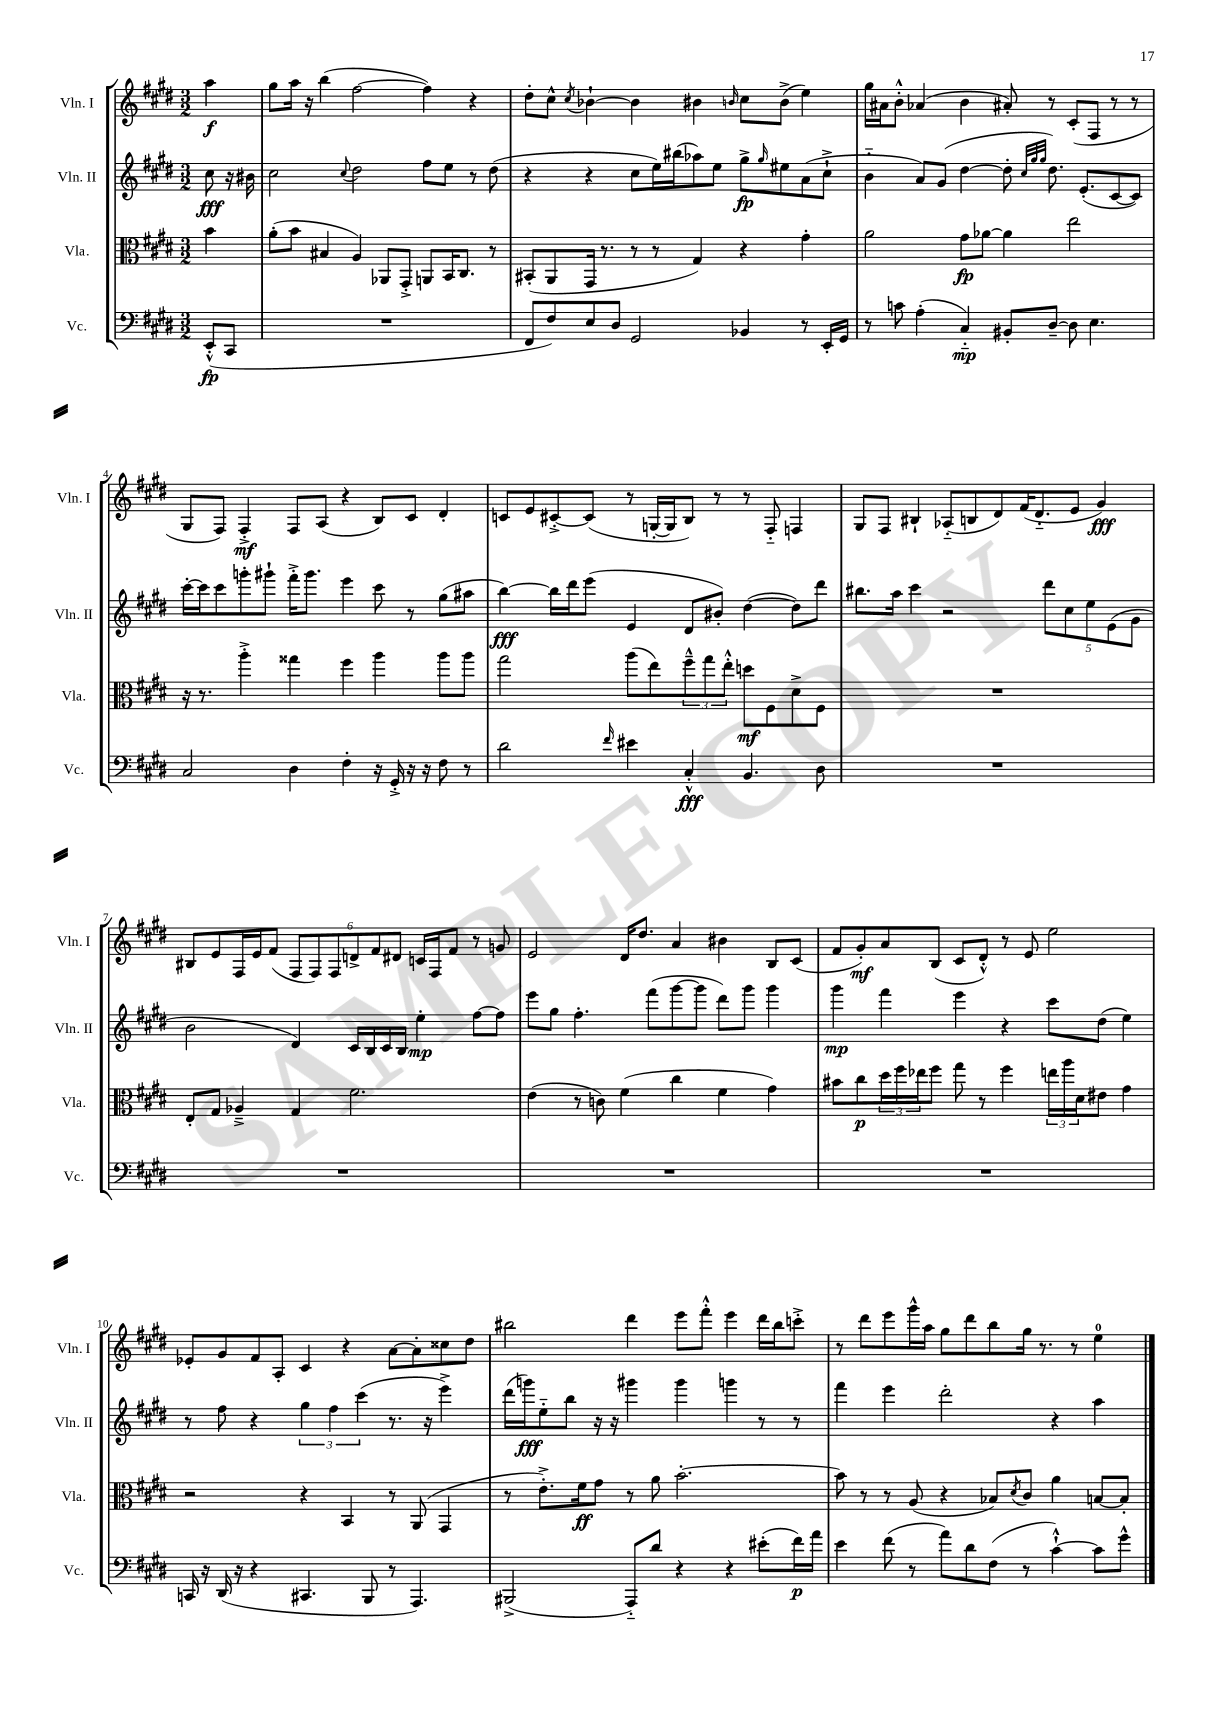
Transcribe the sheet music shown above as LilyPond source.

<<
\new StaffGroup <<
\new Staff = "s0" \with { instrumentName = "Vln. I" shortInstrumentName = "Vln. I" } {
    \clef treble \key e \major \numericTimeSignature \time 3/2 \partial 4
    a''4\f |
    gis''8 a''16 r16 b''4( fis''2~ fis''4) r4 |
    dis''8-. cis''8-^ \acciaccatura { cis''8 } bes'4~-! bes'4 bis'4 \grace { b'16 } cis''8 b'8->( e''4) |
    gis''16 ais'16 b'8-.-^ aes'4( b'4 ais'8-.) r8 cis'8-.( fis8 r8 r8 |
    gis8 fis8) fis4-.->\mf fis8 a8( r4 b8) cis'8 dis'4-. |
    c'8 e'8 cis'8~-.-> cis'8( r8 g16~-. g16 b8) r8 r8 fis8-_ f4 |
    gis8 fis8 bis4-! aes8-_( b8 dis'8) fis'16( dis'8.-_ e'8 gis'4\fff) |
    bis8 e'8 fis16 e'16 fis'8( \tuplet 6/4 { fis8 fis8) fis8 d'8-> fis'8 dis'8 } c'16 fis16 fis'8 r8 g'8 |
    e'2 dis'16 dis''8. a'4 bis'4 b8 cis'8( |
    fis'8 gis'8-.\mf) a'8 b8( cis'8 dis'8-.-^) r8 e'8 e''2 |
    ees'8-. gis'8 fis'8 a8-. cis'4 r4 a'8~ a'8-. cisis''8 dis''8 |
    bis''2 dis'''4 e'''8 fis'''8-.-^ e'''4 dis'''16 bis''16 c'''8-.-> |
    r8 dis'''8 e'''8 gis'''16-^ a''16 gis''8 dis'''8 b''8 gis''16 r8. r8 e''4-0 \bar "|." |
}
\new Staff = "s1" \with { instrumentName = "Vln. II" shortInstrumentName = "Vln. II" } {
    \clef treble \key e \major \numericTimeSignature \time 3/2 \partial 4
    cis''8\fff r16 bis'16 |
    cis''2 \appoggiatura { cis''8 } dis''2 fis''8 e''8 r8 dis''8( |
    r4 r4 cis''8 e''16) bis''16( aes''8) e''8 gis''8->\fp \grace { gis''16 } eis''8 a'8( cis''8-!-> |
    b'4-_ a'8) gis'8( dis''4~ dis''8-. \grace { cis''32 gis''32 gis''32 } dis''8.) e'8.-.( cis'8~ cis'8) |
    cis'''16~-. cis'''16 cis'''8 g'''8-. gis'''8-! fis'''16-.-> gis'''8. e'''4 cis'''8 r8 gis''8( ais''8 |
    b''4~\fff) b''16 dis'''16 e'''8( e'4 dis'8 bis'8-.) dis''4~( dis''8) dis'''8 |
    bis''8. a''16 cis'''4 r2 \tuplet 5/4 { dis'''8 cis''8 e''8 e'8( gis'8 } |
    b'2 dis'4) cis'16 b16 cis'16 b16 e''4-.\mp fis''8~ fis''8 |
    e'''8 gis''8 fis''4.-. fis'''8( gis'''8~ gis'''8 dis'''8) gis'''8 gis'''4 |
    gis'''4\mp fis'''4 e'''4 r4 cis'''8 dis''8( e''4) |
    r8 fis''8 r4 \tuplet 3/2 { gis''4 fis''4 cis'''4( } r8. r16 e'''4->) |
    dis'''16( g'''16\fff) e''8-_ b''8 r16 r16 gis'''4 gis'''4 g'''4 r8 r8 |
    fis'''4 e'''4 dis'''2-. r4 a''4 \bar "|." |
}
\new Staff = "s2" \with { instrumentName = "Vla." shortInstrumentName = "Vla." } {
    \clef alto \key e \major \numericTimeSignature \time 3/2 \partial 4
    b'4 |
    a'8-.( b'8 bis4 a4) aes,8 gis,8-.-> a,8 b,16 cis8. r8 |
    bis,8-.( a,8 gis,16 r8. r8 r8 gis4) r4 gis'4-. |
    a'2 gis'8\fp aes'8~ aes'4 e''2 |
    r16 r8. a''4-.-> gisis''4 fis''4 a''4 a''8 a''8 |
    gis''2 a''8( e''8) \tuplet 3/2 { fis''8---^ gis''8 e''8-.-^ } d''8\mf fis8 dis'8-> fis8 |
    R1. |
    e8-. gis8 aes4---> gis4 fis'2. |
    e'4( r8 c'8) fis'4( cis''4 fis'4 gis'4) |
    bis'8 cis''8\p \tuplet 3/2 { dis''16 fis''16 ees''16 } fis''8 gis''8 r8 fis''4 \tuplet 3/2 { e''16 a''16 dis'16 } eis'8 gis'4 |
    r2 r4 b,4 r8 a,8( gis,4 |
    r8 e'8.-.->) fis'16\ff gis'8 r8 a'8 b'2.~-. |
    b'8 r8 r8 a8( r4 bes8) \acciaccatura { dis'8 } cis'8 a'4 b8~ b8-. \bar "|." |
}
\new Staff = "s3" \with { instrumentName = "Vc." shortInstrumentName = "Vc." } {
    \clef bass \key e \major \numericTimeSignature \time 3/2 \partial 4
    e,8-.-^\fp( cis,8 |
    R1. |
    fis,8 fis8) e8 dis8 gis,2 bes,4 r8 e,16-. gis,16 |
    r8 c'8 a4-.( cis4-_\mp) bis,8-. dis8~-- dis8 e4. |
    cis2 dis4 fis4-. r16 gis,16-.-> r16 r16 fis8 r8 |
    dis'2 \grace { fis'16 } eis'4 cis4-.-^\fff b,4. dis8 |
    R1. |
    R1. |
    R1. |
    R1. |
    c,16 r16 dis,16( r16 r4 cis,4. b,,8 r8 a,,4.) |
    bis,,2->( a,,8-_) dis'8 r4 r4 eis'8-.( fis'16\p) a'16 |
    e'4 fis'8( r8 a'8) dis'8 fis8( r8 cis'4~-!-^) cis'8 gis'8-^ \bar "|." |
}
>>
>>
